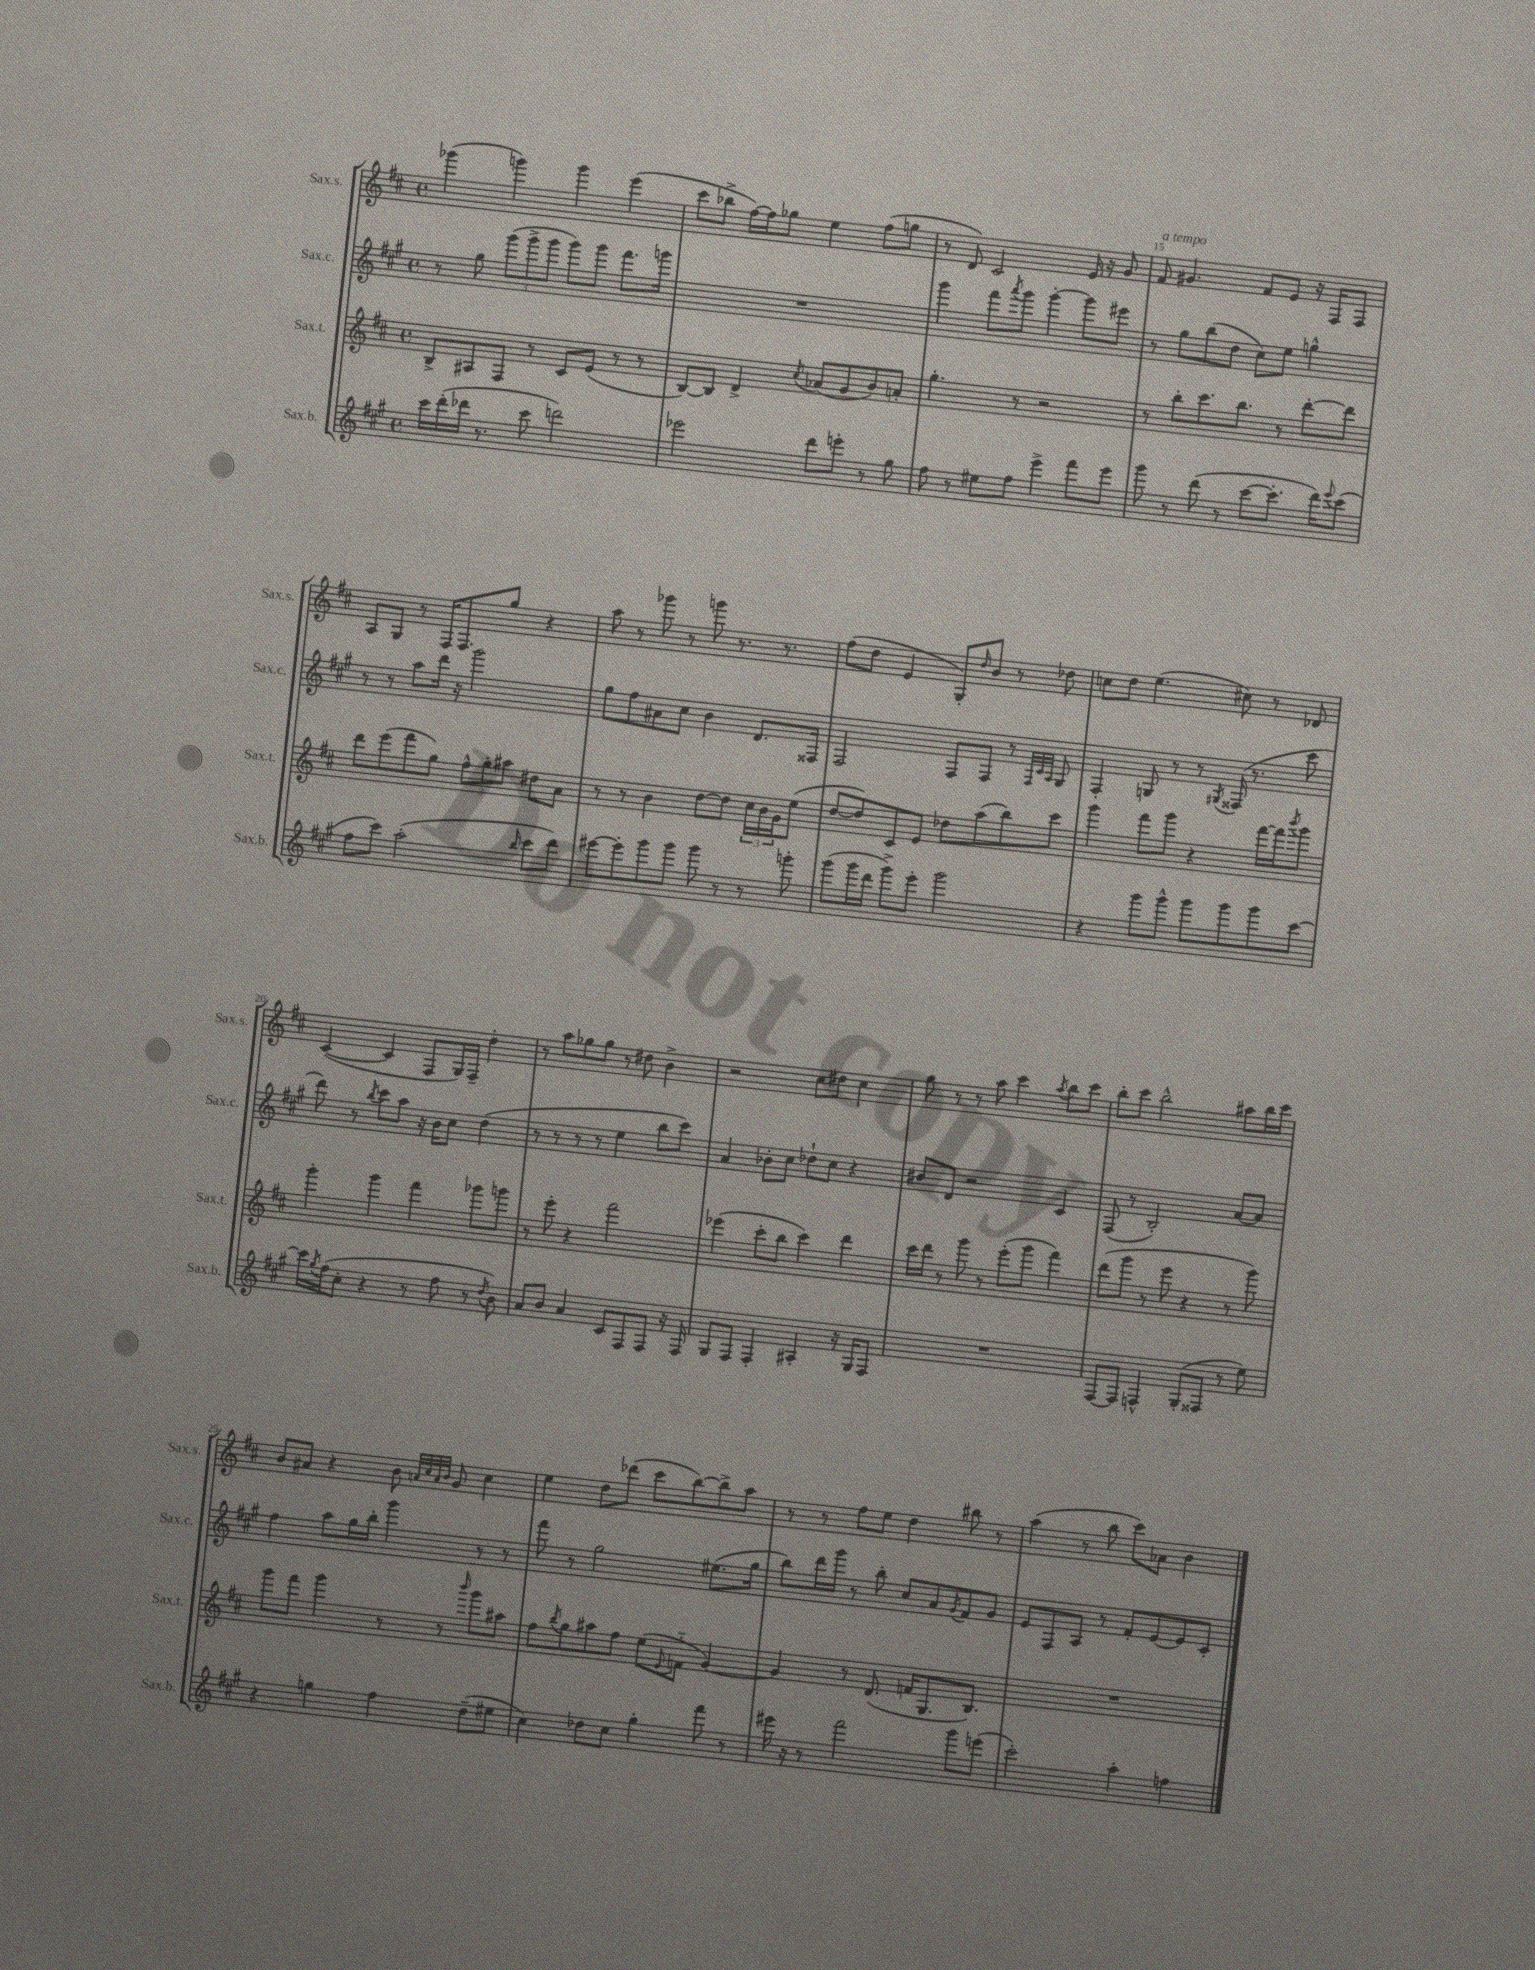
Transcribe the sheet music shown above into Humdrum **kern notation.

**kern	**kern	**kern	**kern
*staff4	*staff3	*staff2	*staff1
*clefG2	*clefG2	*clefG2	*clefG2
*k[f#c#g#]	*k[f#c#]	*k[f#c#g#]	*k[f#c#]
*M4/4	*M4/4	*M4/4	*M4/4
*met(c)	*met(c)	*met(c)	*met(c)
16ccc#\LL	8B^/L	8r	(4ggg-\
(16ddd'\	.	.	.
16ddd-\JJ	8A#/	8gg#\	.
8.r	.	.	.
.	8F#/J	(12ggg#\L	4ggg\)
.	.	12ggg#^\	.
8ccc#\	8r	.	.
.	.	12ggg#\J	.
2ddd\)	8c#/L	8ggg#\L)	4ggg\
.	(8e/J	8ggg#\J	.
.	8r	8.fff#\L	(4eee\
.	8r	.	.
.	.	16ggg\Jk	.
=	=	=	=
2eee-\	[8B/L)	1r	8ccc#\L
.	8B/]J	.	8bb-^\J
.	4d^/	.	[16ff#\LL)
.	.	.	16ff#\]J
.	.	.	8gg-\J
.	8qcc#/	.	.
8ddd\L	(8a-/L	.	4ee\
8eee'\J	8g/	.	.
8r	8b/)	.	(8ff#\L
8gg#\	8a'/J	.	8gg\J
=	=	=	=
8ff#\	4.gg'\	4ggg#\	8r
8r	.	.	8d/)
8ee#\L	.	8fff#\L	2c#/
.	.	8qaaa/	.
8ff#\J	8r	8ggg#\J	.
4eee^\	2r	[4ggg#'\	.
8fff#\L	.	8ggg#\]L	16e/
.	.	.	16r
8eee\J	.	8eee#\J	8g/
=	=	=	=
8ggg#\	8r	8r	8f#/
8r	8bb'\L	8gg#\L	4.g#/
(8ddd\	8.ccc#\	(8bb\	.
8r	.	8dd\J	.
.	8.bb\J	.	.
[8ccc#\L	.	8cc#\L)	8f#/L
8.ccc#'\]J	8r	8ee\J	8e/J
.	[8ddd'\L	4gg^^\	16r
16ddd\LK)	.	.	16F#/LK
8qqeee/	.	.	.
(8ccc#\J	8ddd\]J	.	8F#/J
=	=	=	=
8ff#\L	8ddd\L	8r	8A/L
8ccc#\J)	(8eee\	8r	8G/J
(2aa'\	8fff#\	8aa\L	8r
.	8gg\J)	16ddd\Jk	16F#/LK
.	.	16r	8.F#/
.	12ff#^^\L	2ggg#\	.
.	12gg'\	.	.
.	.	.	8gg/J
.	12aa#\J	.	.
16qqbb/	.	.	.
8ccc#\L	8dd#\L	.	4r
8ddd\J)	8a\J	.	.
=	=	=	=
[8eee#\L	8r	8gg#\L	8aa\
8eee#'\]	8r	8ff#\	8r
8ggg#\	4b\	8a#\	8ggg-\
8ggg#\J	.	8cc#\J	8r
8ggg#\	[8dd\L	4b\	8ggg\
8r	8dd\]J	.	8.r
8r	24cc#\LL	8.d/L	.
.	24b\	.	.
.	.	.	8.r
.	24g\J	.	.
8ggg'\	(8ee\J	.	.
.	.	16F##/Jk	.
=	=	=	=
(8ggg#\L	[8dd/L	2F#/	(8ff#\L
16ggg#\L	8dd/])	.	8dd\J
16ddd\JJ	.	.	.
8ggg#^\L)	8c#/	.	4e/
8eee'\J	8e/J	.	.
2ggg#\	8dd-\L	8F#/L	8G'/L)
.	.	.	16qqdd/
.	(8aa\	8F#/J	8b/J
.	8bb\)	8r	8r
.	.	32qqF#/LLL	.
.	.	32qqc#/	.
.	.	32qqA/JJJ	.
.	8ccc#\J	8G#/	8dd-\
=	=	=	=
4r	4ggg\	4F#'/	8cc\L
.	.	.	8dd\J
8ggg#\L	8fff#\L	8G/	(4.ee\
8ggg#^^\J	8ggg\J	8r	.
8ggg#\L	4r	8r	.
.	.	8qG#/	.
8ggg#\	.	(16F##/	8cc#\)
.	.	8.r	.
8ggg#\	[16fff#\LL	.	8r
.	16fff#\]J	.	.
.	8qbbb/	.	.
[8ccc#\J	8ggg\J	8ccc#\	8d-/
=	=	=	=
16ccc#\]LL	4ggg'\	8ddd\)	([4c#/
8qgg#/	.	.	.
(16ff#\J	.	.	.
8cc#'\J	.	8r	.
.	.	8qbb/	.
4r	4ggg\	8ccc#\L	4c#/]
.	.	8aa\J	.
8r	4fff#\	16r	8F#/L
.	.	16b\LK	.
8ff#\	.	8cc#\J	16G/L)
.	.	.	16F#~/JJ
8r	8ggg-\L	(4dd\	4dd'\
8qdd/	.	.	.
8b\)	8ggg\J	.	.
=	=	=	=
8a/L	8r	8r	8r
8b/J	8eee'\	8r	8aa\L
4a/	4r	8r	8gg-\
.	.	8r	8gg-\J
8c#/L	2fff#\	4ee\	8r
8F#/	.	.	8dd#\
8F#/J	.	8bb\L	4b^\
16r	.	8ccc#\J)	.
16F#/	.	.	.
=	=	=	=
8G#/L	(4eee-\	4a/	2r
8F#/J	.	.	.
4F#'/	8ccc#'\L	8b-'\L	.
.	8bb\J	8cc#\J	.
4A#'/	4ccc#\)	8dd-`\L	8cc#\L
.	.	8cc#\J	8dd#\J
16r	4ddd\	4r	4cc#\
16G#/LK	.	.	.
8F#/J	.	.	.
=	=	=	=
1r	16ccc#\LL	8b#/L	8gg\
.	16ddd\JJ	.	.
.	8r	8d/J	8r
.	8ggg\	2r	8r
.	8r	.	8aa\
.	(8eee'\L	.	4ccc#\
.	8ggg\J	.	.
.	.	.	8qaa/
.	4fff#\)	4c#/	8bb\L
.	.	.	8ccc#\J
=	=	=	=
[8F#/L	(8ddd\L	(8F#/	8bb'\L
8F#/]J	8ggg\J	8r	8ccc#\J
4F^^/	8r	2B'/)	2bb^^\
.	8eee\	.	.
(8G#'/L	4r	.	.
8F##/J	.	.	.
8r	8r	[8a/L	8aa#\L
8ee\)	8ggg\)	8a/]J	16bb\L
.	.	.	16ccc#\JJ
=	=	=	=
4r	8ggg\L	4ff#\	8b/L
.	8fff#\J	.	8a#/J
4gg\	4ggg\	8aa\L	4r
.	.	16gg#\L	.
.	.	16bb'\JJ	.
4ff#\	8r	4ggg#\	8b\
.	.	.	32qqa/LLL
.	.	.	32qqcc#/
.	.	.	32qqa/
.	.	.	32qqb/JJJ
.	8r	.	8g/
.	16qqbbb/	.	.
(8dd~\L	8ggg\L	8r	4cc#\
8ee#\J	8aa#\J	8r	.
=	=	=	=
4cc#\)	8ff#\L	8fff#\	4ee\
.	8qbb/	.	.
.	8gg\	8r	.
8dd-\L	8aa#\	2gg#\	8dd\L
8cc#\J	8ff#\J	.	(8ddd-\J
4gg#'\	(8ee\L	.	8ccc#\L
.	8qqe/	.	.
.	8f'~\J	.	[8bb\)
8fff#\	[4g/)	(8.ee#\L	8bb^\]
8r	.	.	8aa\J
.	.	16gg#\Jk	.
=	=	=	=
16eee#\	4g/]	8bb\L)	8r
16r	.	.	.
8r	.	16ddd\L	8r
.	.	16ggg#\JJ	.
2fff#\	8r	8r	8ff#\L
.	(8.d/	8bb'\	8ee\J
.	.	8cc#/L	4dd\
.	16f/LK	.	.
.	8.G/	8a/	.
.	.	8qg#/	.
8ggg#\L	.	8f#/	8bb#\
.	8.B/J)	.	.
(8eee\J	.	8g#/J	8r
=	=	=	=
2ccc#'\)	1r	8e/L	(4aa\
.	.	8F#/	.
.	.	8A/J	8r
.	.	8r	8bb\
4aa'\	.	8f#'/L	8ccc#\L)
.	.	[8e/	8a-\J
4ff\	.	8e/]	4b\
.	.	8c#'/J	.
==	==	==	==
*-	*-	*-	*-
